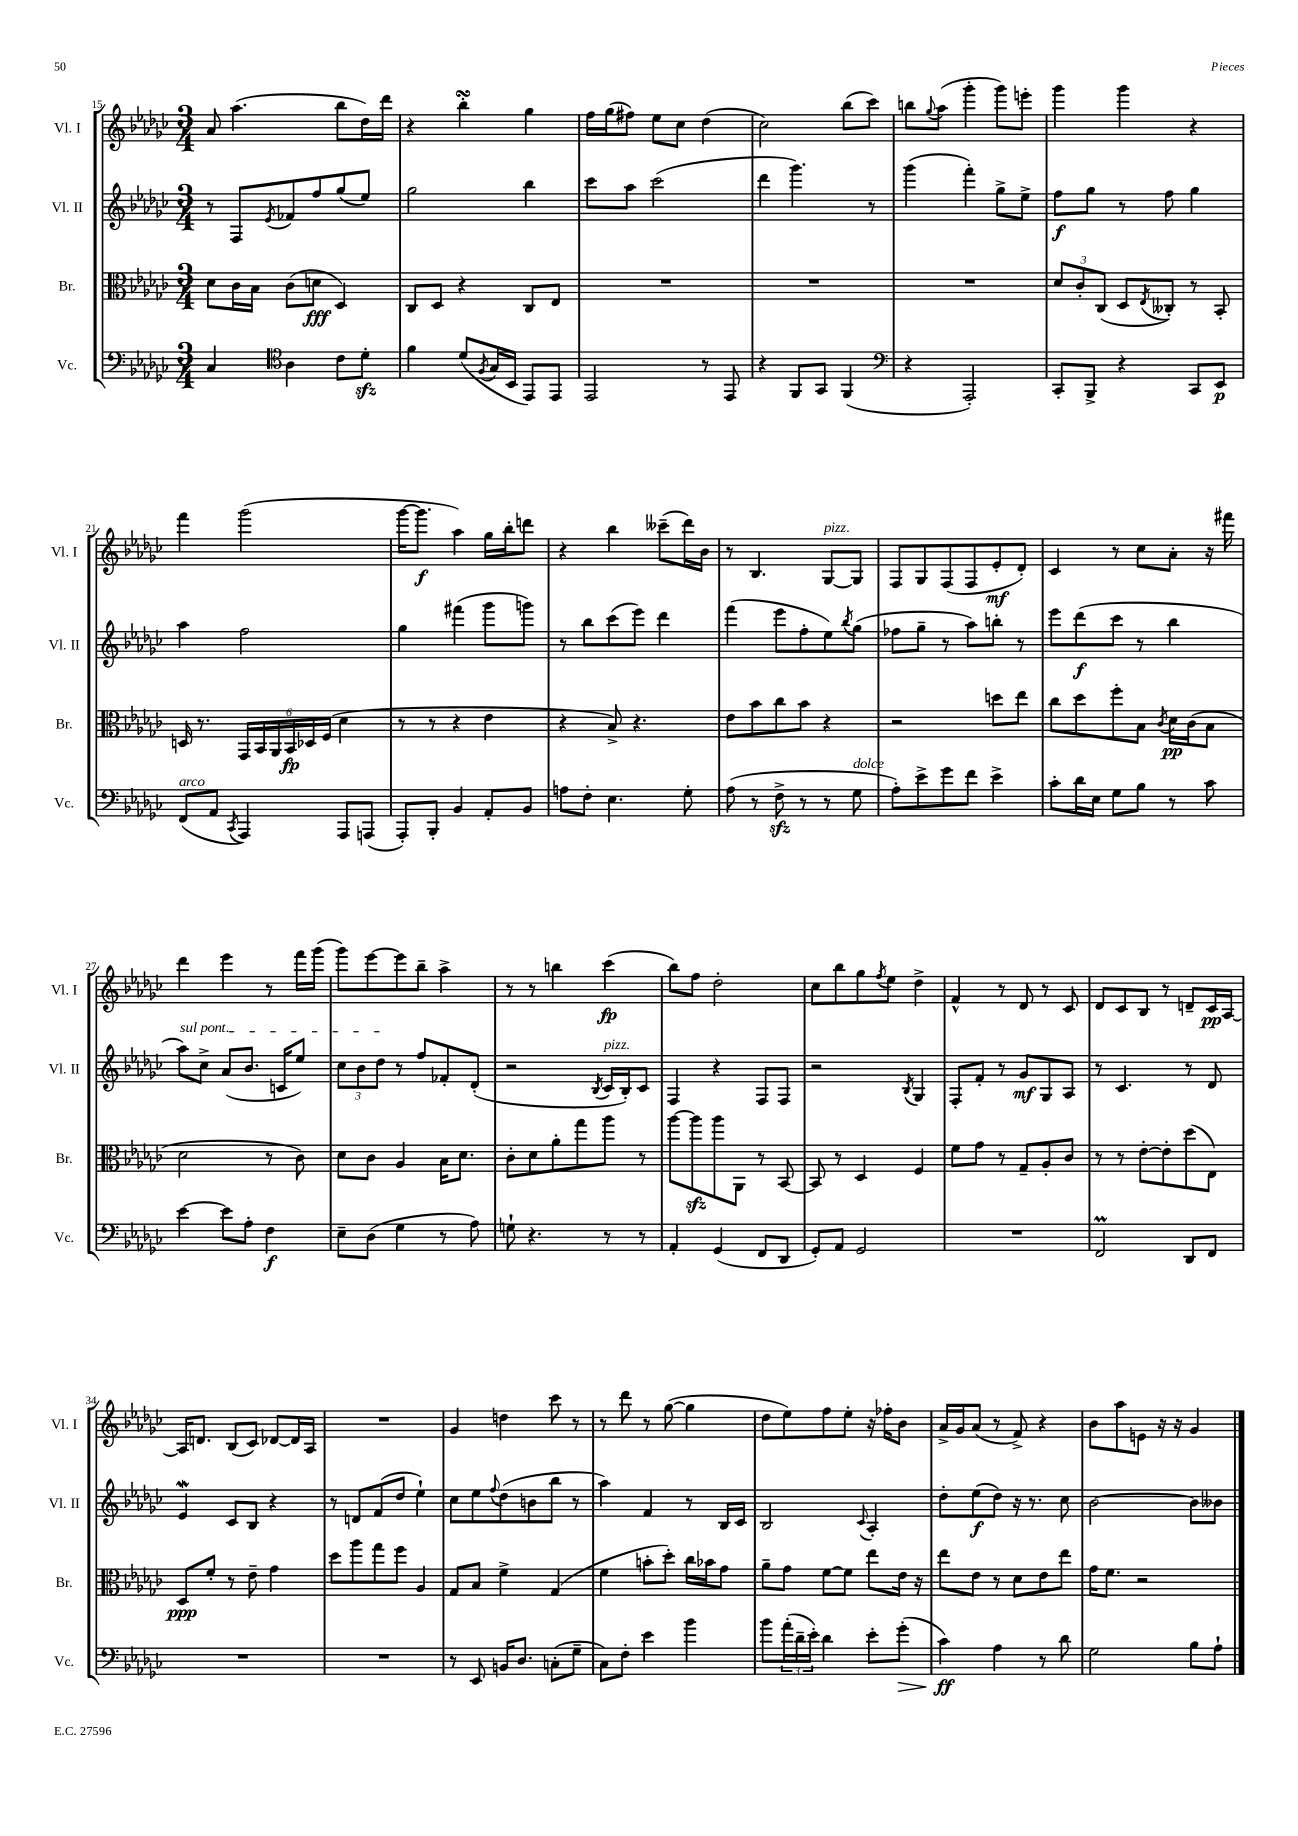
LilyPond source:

<<
\new StaffGroup <<
\new Staff = "s0" \with { instrumentName = "Vl. I" shortInstrumentName = "Vl. I" } {
    \clef treble \key ges \major \numericTimeSignature \time 3/4
    aes'8 aes''4.( bes''8 des''16) des'''16 |
    r4 bes''4-.\turn ges''4 |
    f''16 ges''16( fis''8) ees''8 ces''8 des''4( |
    ces''2) bes''8( ces'''8) |
    b''8 \appoggiatura { ges''8 } aes''8( ges'''4-. ges'''8) e'''8-. |
    ges'''4 ges'''4 r4 |
    f'''4 ges'''2( |
    ges'''16~ ges'''8.\f aes''4) ges''16 bes''16-. d'''8 |
    r4 bes''4 ceses'''8--( des'''16) bes'16 |
    r8 bes4. ges8~^\markup { \italic "pizz." } ges8 |
    f8 ges8 f8( f8 ees'8-.\mf des'8-.) |
    ces'4 r8 ces''8 aes'8-. r16 fis'''16 |
    des'''4 ees'''4 r8 f'''16 ges'''16( |
    ges'''8) ees'''8~ ees'''8 bes''8-- aes''4-> |
    r8 r8 b''4 ces'''4\fp( |
    bes''8) f''8 des''2-. |
    ces''8 bes''8 ges''8 \acciaccatura { f''8 } ees''8 des''4-> |
    f'4-^ r8 des'8 r8 ces'8 |
    des'8 ces'8 bes8 r8 d'8-- ces'16\pp aes16~ |
    aes16 d'8. bes8( ces'8) des'8~ des'16 aes16 |
    R2. |
    ges'4 d''4 ces'''8 r8 |
    r8 des'''8 r8 ges''8~( ges''4 |
    des''8 ees''8) f''8 ees''8-. r16 fes''16-. bes'8 |
    aes'16-> ges'16 aes'8( r8 f'8->) r4 |
    bes'8 aes''8 e'8 r16 r16 ges'4 \bar "|." |
}
\new Staff = "s1" \with { instrumentName = "Vl. II" shortInstrumentName = "Vl. II" } {
    \clef treble \key ges \major \numericTimeSignature \time 3/4
    r8 f8 \acciaccatura { ees'8 } fes'8 f''8 ges''8( ees''8) |
    ges''2 bes''4 |
    ces'''8 aes''8 ces'''2( |
    des'''4 ges'''4.) r8 |
    ges'''4( f'''4-.) ges''8-> ees''8-> |
    f''8\f ges''8 r8 f''8 ges''4 |
    aes''4 f''2 |
    ges''4 fis'''4( ges'''8 g'''8) |
    r8 bes''8 ces'''8( ees'''8) des'''4 |
    f'''4( ees'''8 f''8-. ees''8) \acciaccatura { bes''8 } ges''8( |
    fes''8 ges''8-- r8 aes''8) b''8-. r8 |
    ees'''8 des'''8\f( ces'''8 r8 bes''4 |
    \once \override TextSpanner.bound-details.left.text = \markup { \italic "sul pont." } aes''8\startTextSpan) ces''8-> aes'8( bes'8. c'16 ees''8) |
    \tuplet 3/2 { ces''8 bes'8 des''8\stopTextSpan } r8 f''8 fes'8-. des'8-.( |
    r2 \acciaccatura { bes8 } ces'16^\markup { \italic "pizz." } bes16-.) ces'8 |
    f4 r4 f8 f8 |
    r2 \acciaccatura { bes8 } ges4 |
    f8-. f'8-. r8 ges'8\mf ges8 aes8 |
    r8 ces'4. r8 des'8 |
    ees'4\mordent ces'8 bes8 r4 |
    r8 d'8 f'8( des''8 ees''4-!) |
    ces''8 ees''8 \appoggiatura { f''8 } des''8( b'8 bes''8 r8 |
    aes''4) f'4 r8 bes16 ces'16 |
    bes2 \appoggiatura { ces'8 } aes4-. |
    des''8-. ees''8\f( des''8) r16 r8. ces''8 |
    bes'2~ bes'8 beses'8 \bar "|." |
}
\new Staff = "s2" \with { instrumentName = "Br." shortInstrumentName = "Br." } {
    \clef alto \key ges \major \numericTimeSignature \time 3/4
    des'8 ces'16 bes16 ces'8( d'8\fff des4) |
    ces8 des8 r4 ces8 ees8 |
    R2. |
    R2. |
    R2. |
    \tuplet 3/2 { des'8 ces'8-. ces8( } des8 \acciaccatura { ees8 } ceses8-.) r8 bes,8-. |
    d16 r8. \tuplet 6/4 { ges,16 bes,16 aes,16 bes,16\fp des16 f16( } des'4 |
    r8 r8 r4 ees'4 |
    r4 bes8->) r4. |
    ees'8 bes'8 ces''8 bes'8 r4 |
    r2 d''8 ees''8 |
    ces''8 des''8 f''8-. bes8 \acciaccatura { ces'8 } des'16\pp ces'16( bes8 |
    des'2 r8 ces'8) |
    des'8 ces'8 aes4 bes16 des'8. |
    ces'8-. des'8 aes'8-. ges''8 aes''8 r8 |
    aes''8~ aes''8\sfz aes''8 aes,8 r8 bes,8~ |
    bes,8 r8 des4 f4 |
    f'8 ges'8 r8 ges8-- aes8-. ces'8 |
    r8 r8 ees'8~-. ees'8-. des''8( ees8) |
    des8\ppp f'8-. r8 ees'8-- ges'4 |
    des''8 aes''8 ges''8 f''8 aes4 |
    ges8 bes8 f'4-> ges4( |
    f'4 b'8-. des''8-.) ces''16 bes'16 ges'8 |
    aes'8-- ges'8 f'8~ f'8 ees''8 ees'16 r16 |
    ees''8 ees'8 r8 des'8 ees'8 ees''8 |
    ges'16 f'8. r2 \bar "|." |
}
\new Staff = "s3" \with { instrumentName = "Vc." shortInstrumentName = "Vc." } {
    \clef bass \key ges \major \numericTimeSignature \time 3/4
    ces4 \clef tenor aes4 ces'8 des'8-.\sfz |
    f'4 des'8( \acciaccatura { f8 } ges16 bes,16 ees,8) ees,8 |
    ees,2 r8 ees,8 |
    r4 f,8 ges,8 f,4( |
    \clef bass r4 aes,,2-.) |
    ces,8-. bes,,8-> r4 ces,8 ees,8\p |
    f,8^\markup { \italic "arco" }( aes,8 \acciaccatura { ces,8 } aes,,4) aes,,8 a,,8( |
    aes,,8-.) bes,,8-. bes,4 aes,8-. bes,8 |
    a8 f8-. ees4. ges8-. |
    aes8( r8 f8->\sfz r8 r8 ges8^\markup { \italic "dolce" } |
    aes8-.) ees'8-> ges'8 f'8 ees'4-> |
    ces'8-. des'16 ees16 ges8 bes8 r8 ces'8 |
    ees'4~ ees'8 aes8-. f4\f |
    ees8-- des8( ges4 r8 aes8) |
    g8-! r4. r8 r8 |
    aes,4-. ges,4( f,8 des,8 |
    ges,8-.) aes,8 ges,2 |
    R2. |
    f,2\prall des,8 f,8 |
    R2. |
    R2. |
    r8 ees,8 b,16 des8. c8-.( ges8-- |
    ces8) f8-. ees'4 bes'4 |
    bes'8 \tuplet 3/2 { aes'16-.( des'16-- ees'16-.) } des'4 ees'8-. ges'8-.\>( |
    ces'4\ff\!) aes4 r8 des'8 |
    ges2 bes8 aes8-! \bar "|." |
}
>>
>>
\layout { \context { \Score currentBarNumber = #15 } }
